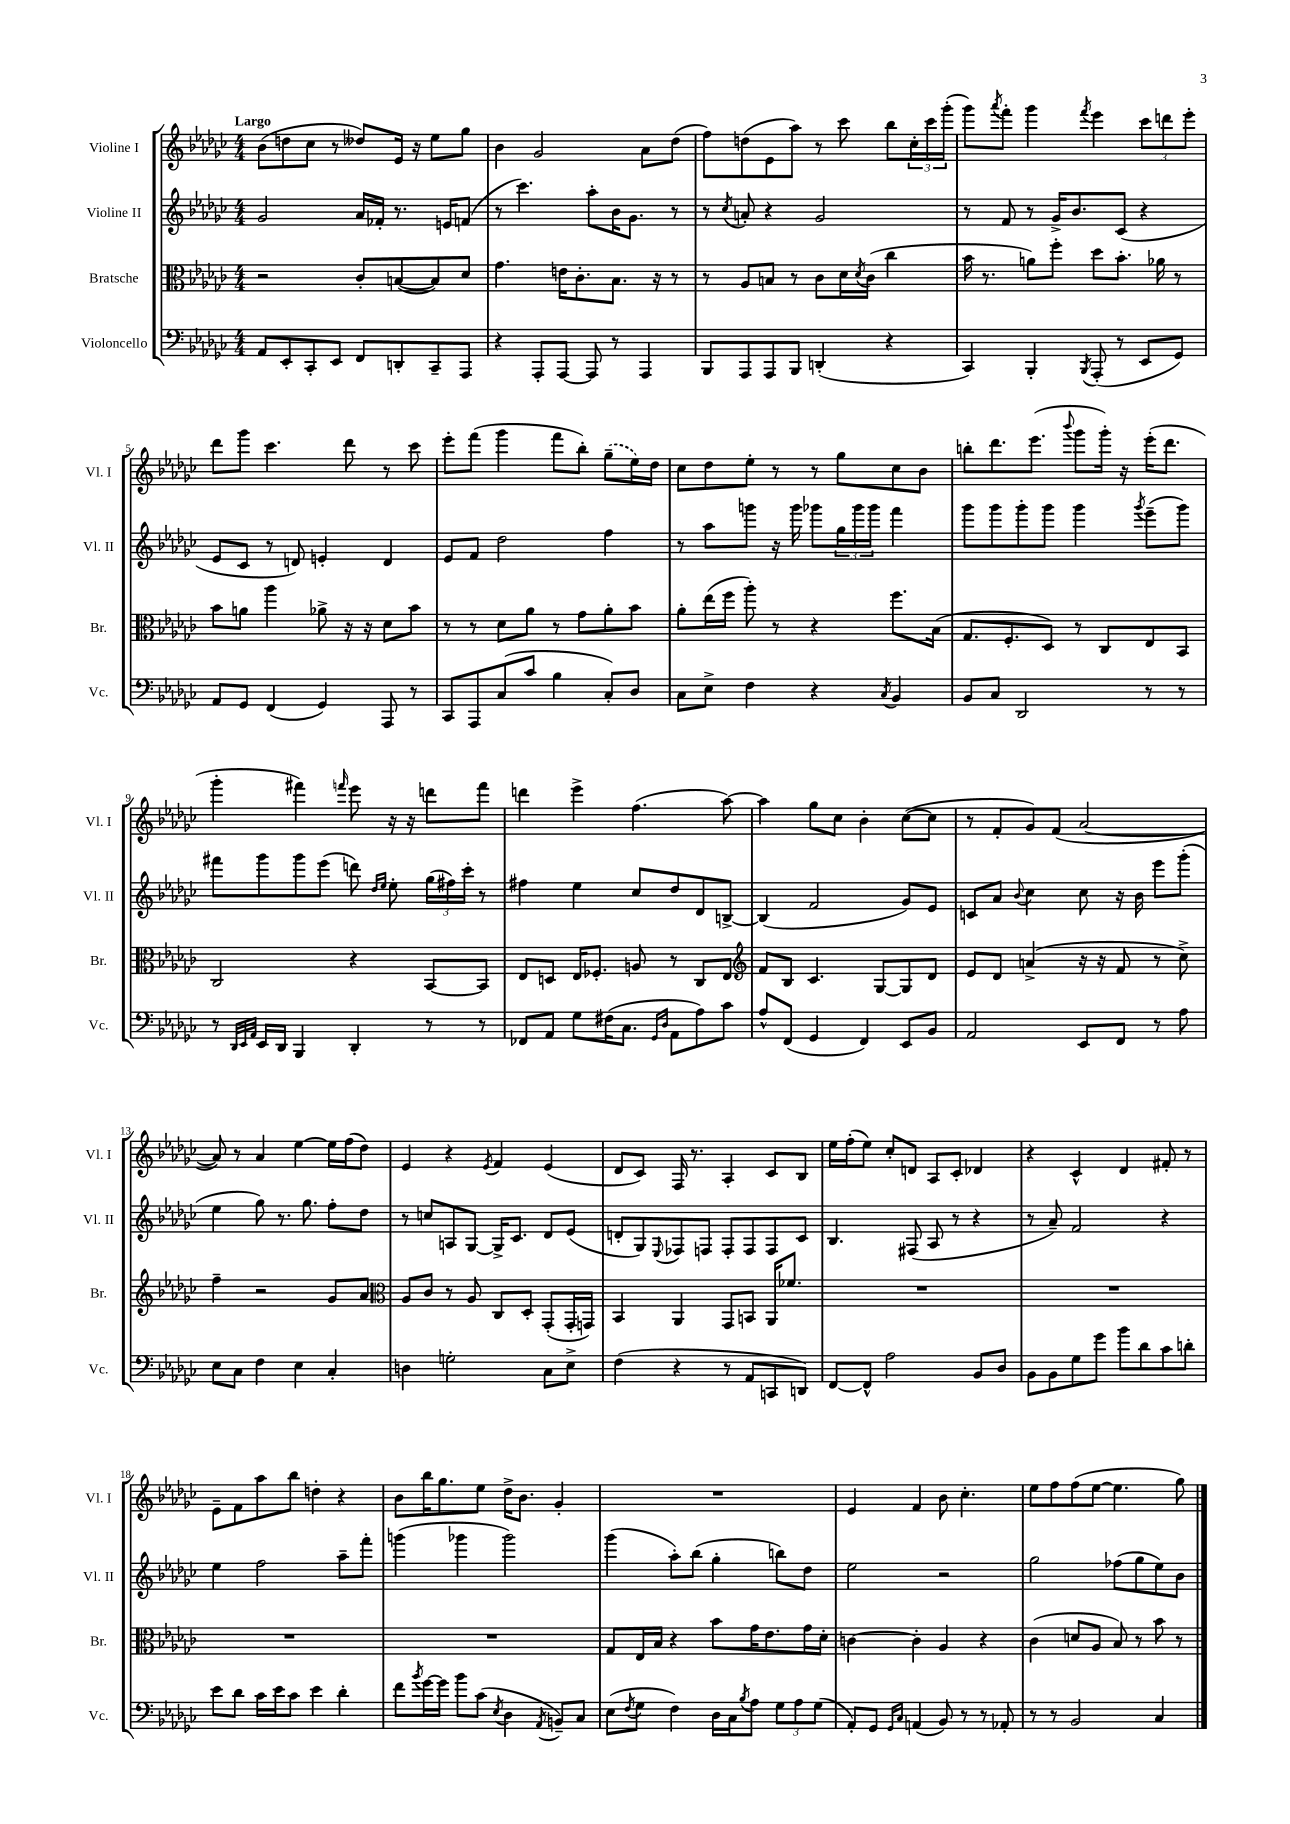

**kern	**kern	**kern	**kern
*part4	*part3	*part2	*part1
*staff4	*staff3	*staff2	*staff1
*I"Violoncello	*I"Bratsche	*I"Violine II	*I"Violine I
*I'Vc.	*I'Br.	*I'Vl. II	*I'Vl. I
*clefF4	*clefC3	*clefG2	*clefG2
*k[b-e-a-d-g-c-]	*k[b-e-a-d-g-c-]	*k[b-e-a-d-g-c-]	*k[b-e-a-d-g-c-]
*M4/4	*M4/4	*M4/4	*M4/4
=1	=1	=1	=1
!	!	!	!LO:TX:a:B:t=Largo
8AA-/L	2r	2g-/	(8b-\L
8EE-'/	.	.	8ddn\
8CC-'/	.	.	8cc-\J
8EE-/J	.	.	8r
8FF/L	8c-'/L	16a-/LL	8dd--X/L)
.	.	16f-X'/JJ	.
8DDn'/	([8Bn/	8.r	16e-/Jk
.	.	.	16r
8CC-~/	8B/])	.	8ee-\L
.	.	16en/KL	.
8AAA-/J	8d-/J	(8fn/J	8gg-\J
=2	=2	=2	=2
4r	4.g-\	8r	4b-\
.	.	4.ccc-\)	.
8AAA-'/L	.	.	2g-/
[8AAA-/J	16en\KL	.	.
.	8.c-'\	.	.
8AAA-/]	.	8aa-'\L	.
8r	8.B-\J	16b-\K	.
.	.	8.g-\J	.
4AAA-/	.	.	8a-\L
.	16r	.	.
.	8r	8r	(8dd-\J
=3	=3	=3	=3
8BBB-/L	8r	8r	8ff\L)
.	.	8qcc-/	.
8AAA-/	8A-/L	8an'/	(8ddn\
8AAA-/	8Bn/J	4r	8e-\
8BBB-/J	8r	.	8aa-\J)
(4DDn'/	8c-\L	2g-/	8r
.	16d-\L	.	8ccc-\
.	8qd-/	.	.
.	(16c-\JJ	.	.
4r	4cc-\	.	8bb-\L
.	.	.	24cc-'\L
.	.	.	24ccc-\
.	.	.	(24ggg-'\JJ
=4	=4	=4	=4
4CC-/)	16b-\	8r	8ggg-\L)
.	8.r	.	.
.	.	.	8qaaa-/
.	.	8f/	8fff'\J
4BBB-'/	8an\L)	8r	4ggg-\
.	8ff'\J	16g-^/KL	.
.	.	8.b-/	.
8qBBB-/	.	.	8qfff/
(8AAA-'/	8dd-\L	.	4eee-\
8r	8.b-'\J	(8c-/J	.
8EE-/L	.	4r	12ccc-\L
.	16a-X\	.	.
.	.	.	12dddn\
8GG-/J)	8r	.	.
.	.	.	12eee-'\J
!!LO:LB:g=z
=5	=5	=5	=5
8AA-/L	8b-\L	8e-/L	8ddd-\L
8GG-/J	8an\J	8c-/J	8ggg-\J
(4FF/	4aa-\	8r	4.ccc-\
.	.	8dn/)	.
4GG-/)	8a-X^\	4en'/	.
.	16r	.	8ddd-\
.	16r	.	.
8AAA-/	8d-\L	4d/	8r
8r	8b-\J	.	8ccc-\
=6	=6	=6	=6
8CC-/L	8r	8e-/L	8eee-'\L
8AAA-/	8r	8f/J	(8fff\J
(8C-/	8d-\L	2dd-\	4ggg-\
8c-/J	8a-\J	.	.
4B-\	8r	.	8fff\L
.	8g-\L	.	8bb-'\J)
8C-'/L)	8a-'\	4ff\	(8gg-~\L
8D-/J	8b-\J	.	16ee-\L)
.	.	.	16dd-\JJ
=7	=7	=7	=7
8C-\L	8a-'\L	8r	8cc-\L
8E-^\J	(16ee-\L	8aa-\L	8dd-\
.	16ff\JJ	.	.
4F\	8aa-'\)	8gggn\J	8ee-'\J
.	8r	16r	8r
.	.	16ggg\	.
4r	4r	8ggg-X\L	8r
.	.	24gg-\L	8gg-\L
.	.	24ggg-\	.
.	.	24ggg-\JJ	.
8qC-/	.	.	.
4BB-/	8.ff\L	4fff\	8cc-\
.	.	.	8b-\J
.	(16B-\Jk	.	.
=8	=8	=8	=8
8BB-/L	8.G-/L	8ggg-\L	8bbn'\L
8C-/J	.	8ggg-\	8.ddd-\
.	8.F'/	.	.
2DD-/	.	8ggg-'\	.
.	.	.	(8.eee-\J
.	8D-/J)	8ggg-\J	.
.	.	.	8qqbbb-/
.	8r	4ggg-\	8ggg-\L
.	8C-/L	.	16ggg-'\Jk)
.	.	.	16r
.	.	8qggg-/	.
8r	8E-/	(8eee-~\L	(16eee-'\KL
.	.	.	8.ddd-\J
8r	8BB-/J	8ggg-\J)	.
!!LO:LB:g=z
=9	=9	=9	=9
8r	2C-/	8fff#X\L	4ggg-'\
32qqDD-/LLL	.	.	.
32qqEE-/	.	.	.
32qqAA-/JJJ	.	.	.
16EE-/LL	.	8ggg-\	.
16DD-/JJ	.	.	.
4BBB-/	.	8ggg-\	4fff#X\)
.	.	(8eee-\J	.
.	.	.	16qqfffn/
4DD-'/	4r	8dddn\)	8eee-\
.	.	16qqdd-/LL	.
.	.	16qqee-/JJ	.
.	.	8ee-'\	16r
.	.	.	16r
8r	[8BB-/L	(24gg-\LL	8dddn\L
.	.	24ff#X\)	.
.	.	24ccc-'\JJ	.
8r	8BB-/J]	8r	8fff\J
=10	=10	=10	=10
8FF-X/L	8E-/L	4ff#X\	4dddn\
8AA-/J	8Dn/J	.	.
8G-\L	16E-/KL	4ee-\	4eee-^\
.	8.F-X'/J	.	.
(16F#X\K	.	.	.
8.C-\J	.	.	.
.	8An/	8cc-/L	(4.ff\
16qqGG-/LL	.	.	.
16qqD-/JJ	.	.	.
8AA-\L	8r	8dd-/	.
8A-\)	8C-/L	8d-/	.
8c-\J	8E-/J	[8Bn^/J	[8aa-\)
=11	=11	=11	=11
*	*clefG2	*	*
8A-^^/L	8f/L	(4B/]	4aa-\]
(8FF/J	8B-/J	.	.
4GG-/	4.c-/	2f/	8gg-\L
.	.	.	8cc-\J
4FF/)	.	.	4b-'\
.	[8G-/L	.	.
8EE-/L	8G-/]	8g-/L)	([8cc-\L
8BB-/J	8d-/J	8e-/J	8cc-\J]
=12	=12	=12	=12
2AA-/	8e-/L	8cn/L	8r
.	8d-/J	8a-/J	8f'/L
.	.	8qqb-/	.
.	(4an^/	4cc-\	8g-/)
.	.	.	(8f/J
8EE-/L	16r	8cc-\	[2a-/
.	16r	.	.
8FF/J	8f/	16r	.
.	.	16b-\	.
8r	8r	8eee-\L	.
8A-\	8cc-^\)	(8ggg-'\J	.
!!LO:LB:g=z
=13	=13	=13	=13
8E-\L	4ff~\	4ee-\	8a-/])
8C-\J	.	.	8r
4F\	2r	8gg-\)	4a-/
.	.	8.r	.
4E-\	.	.	[4ee-\
.	.	8.gg-\	.
4C-'/	8g-/L	8ff'\L	16ee-\LL]
.	.	.	(16ff\J
.	8a-/J	8dd-\J	8dd-\J)
=14	=14	=14	=14
*	*clefC3	*	*
4Dn\	8A-/L	8r	4e-/
.	8c-/J	8ccn/L	.
2Gn'\	8r	8An/	4r
.	8A-/	[8G-/J	.
.	.	.	8qe-/
.	8C-/L	16G-^/KL]	4f/
.	.	8.c-/J	.
.	8D-'/J	.	.
8C-\L	(8GG-'/L	8d-/L	(4e-/
8E-^\J	16GG-'/L	(8e-/J	.
.	16GGn/JJ)	.	.
=15	=15	=15	=15
(4F\	4BB-/	8dn'/L	8d-/L
.	.	8G-/)	8c-/J)
.	.	8qqE-/	.
4r	4AA-/	8F-X/	16F/
.	.	.	8.r
.	.	8Fn/J	.
8r	8GG-/L	8F'/L	4A-'/
8AA-/L	8BBn/J	8F/	.
8CCn/	16AA-/KL	8F/	8c-/L
.	8.f-X/J	.	.
8DDn/J)	.	8c-/J	8B-/J
=16	=16	=16	=16
[8FF/L	1r	4.B-/	16ee-\LL
.	.	.	(16ff'\J
8FF^^/J]	.	.	8ee-\J)
2A-\	.	.	8cc-'/L
.	.	(8F#X/	8dn/J
.	.	8A-/	8A-/L
.	.	8r	8c-'/J
8BB-/L	.	4r	4d-X/
8D-/J	.	.	.
=17	=17	=17	=17
8BB-\L	1r	8r	4r
8BB-\	.	8a-~/)	.
8G-\	.	2f/	4c-^^/
8g-\J	.	.	.
8b-\L	.	.	4d-/
8d-\	.	.	.
8c-\	.	4r	8f#X'/
8dn'\J	.	.	8r
!!LO:LB:g=z
=18	=18	=18	=18
8e-\L	1r	4ee-\	8e-~\L
8d-\J	.	.	8f\
16c-\LL	.	2ff\	8aa-\
16e-\J	.	.	.
8c-\J	.	.	8bb-\J
4e-\	.	.	4ddn'\
4d-'\	.	8aa-~\L	4r
.	.	8fff'\J	.
=19	=19	=19	=19
8f\L	1r	(4gggn\	8b-\L
8qb-/	.	.	.
[16g-\L	.	.	16bb-\K
16g-\JJ]	.	.	8.gg-\
8b-\L	.	4ggg-X\	.
(8c-\J	.	.	8ee-\J
8qE-/	.	.	.
4D-\	.	2ggg-\)	16dd-^\KL
.	.	.	8.b-\J
8qAA-/	.	.	.
8BBn~/L)	.	.	4g-'/
8C-/J	.	.	.
=20	=20	=20	=20
(8E-\L	8G-/L	(4ggg-\	1r
8qF/	.	.	.
8G-\J	16E-/L	.	.
.	16B-/JJ	.	.
4F\)	4r	8aa-'\L)	.
.	.	(8bb-\J	.
16D-\LL	8b-\L	4gg-'\	.
16C-\J	.	.	.
8qB-/	.	.	.
8A-\J	16g-\K	.	.
.	8.e-\	.	.
12G-\L	.	8bbn\L)	.
12A-\	.	.	.
.	16g-\L	8dd-\J	.
(12G-\J	.	.	.
.	16d-'\JJ	.	.
=21	=21	=21	=21
8AA-'/L)	[4cn\	2ee-\	4e-/
8GG-/J	.	.	.
16qqGG-/LL	.	.	.
16qqC-/JJ	.	.	.
(4AAn/	4c'\]	.	4f/
8BB-/)	4A-/	2r	8b-\
8r	.	.	4.cc-'\
8r	4r	.	.
8AA-X'/	.	.	.
=22	=22	=22	=22
8r	(4c-\	2gg-\	8ee-\L
8r	.	.	8ff\
2BB-/	8dn/L	.	(8ff\
.	8A-/J	.	[8ee-\J
.	8B-/)	(8ff-X\L	4.ee-\]
.	8r	8gg-\	.
4C-/	8b-\	8ee-\)	.
.	8r	8b-\J	8gg-\)
==	==	==	==
*-	*-	*-	*-
